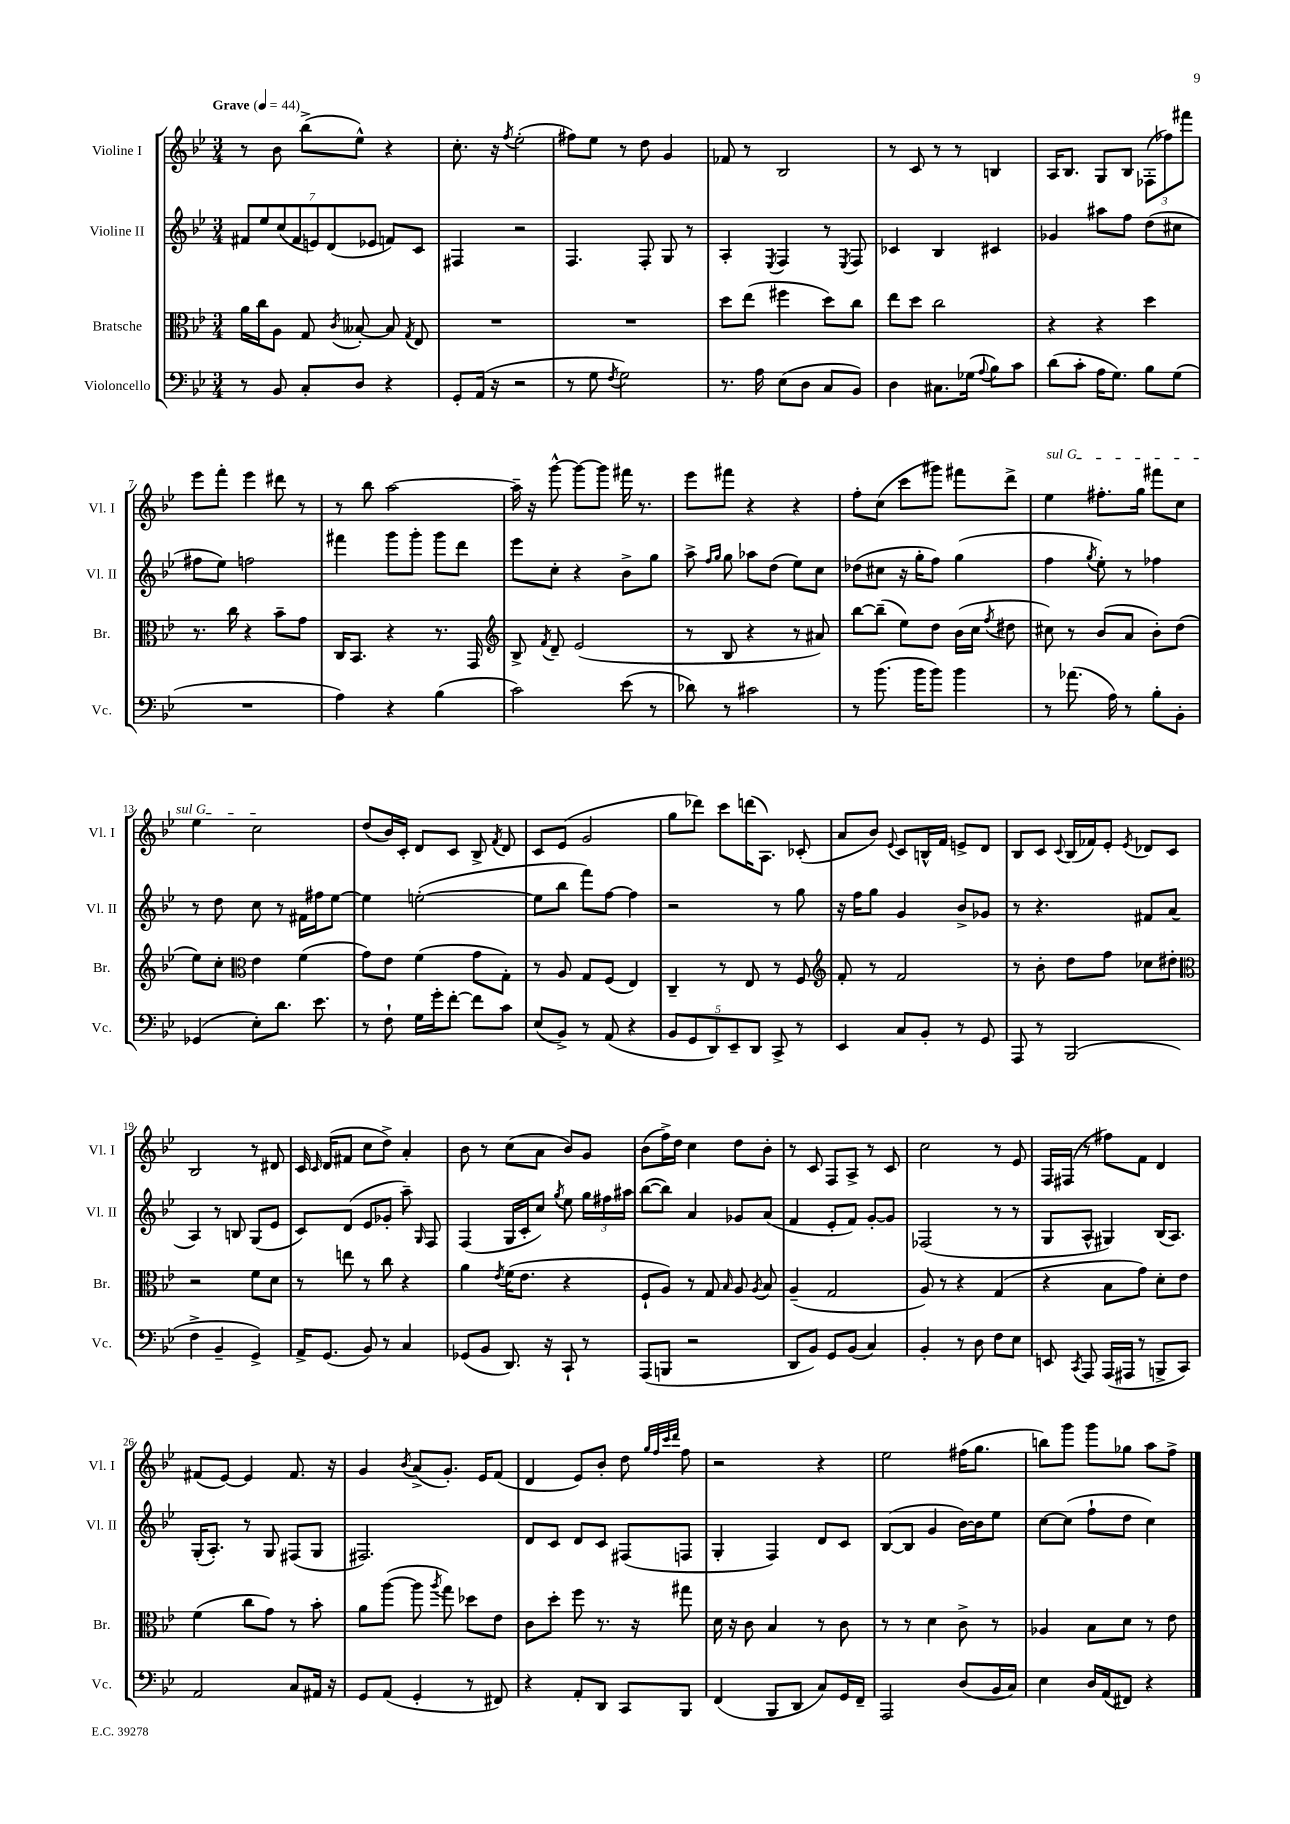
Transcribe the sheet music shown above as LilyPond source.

<<
\new StaffGroup <<
\new Staff = "s0" \with { instrumentName = "Violine I" shortInstrumentName = "Vl. I" } {
    \clef treble \key bes \major \numericTimeSignature \time 3/4 \tempo "Grave" 4 = 44
    \autoBeamOff r8 bes'8 bes''8[->( ees''8]-^) r4 |
    c''8.-. r16 \acciaccatura { f''8 } ees''2-.( |
    fis''8[) ees''8] r8 d''8 g'4 |
    fes'8 r8 bes2 |
    r8 c'8 r8 r8 b4 |
    a16[ bes8.] g8[ bes8] \tuplet 3/2 { fes8[-.( fes''8) fis'''8] } |
    ees'''8[ f'''8]-. ees'''4 dis'''8 r8 |
    r8 bes''8 a''2~ |
    a''16-- r16 g'''8~-^ g'''8[~ g'''8] fis'''16 r8. |
    ees'''8[ fis'''8] r4 r4 |
    f''8[-. c''8]( c'''8[ gis'''8]) fis'''8[ d'''8]-> |
    \once \override TextSpanner.bound-details.left.text = \markup { \italic "sul G" } ees''4\startTextSpan fis''8.[-. g''16] fis'''8[ c''8] |
    ees''4 c''2\stopTextSpan |
    d''8[( bes'16) c'16]-. d'8[ c'8] bes8-> \acciaccatura { f'8 } d'8 |
    c'8[ ees'8]( g'2 |
    g''8[ des'''8]) c'''8[ d'''16( a8.]) ces'8-.( |
    a'8[ bes'8]) \appoggiatura { ees'8 } c'8[ b16-^ f'16] e'8[-> d'8] |
    bes8[ c'8] \appoggiatura { c'8 } bes16[( fes'16) ees'8]-. \acciaccatura { ees'8 } des'8[ c'8] |
    bes2 r8 dis'8 |
    c'16 \grace { c'16 } d'16[( fis'8] c''8[ d''8]->) a'4-. |
    bes'8 r8 c''8[( a'8] bes'8[) g'8] |
    bes'8[( f''16->) d''16] c''4 d''8[ bes'8]-. |
    r8 c'8 f8[ a8]-> r8 c'8 |
    c''2 r8 ees'8 |
    f16[ fis16]( r8 fis''8[) f'8] d'4 |
    fis'8[( ees'8]~) ees'4 fis'8. r16 |
    g'4 \acciaccatura { bes'8 } a'8[->( g'8.]-.) ees'16[ f'8]( |
    d'4 ees'8[) bes'8]-. d''8 \grace { g''32[ f''32 c'''32 d'''32] } f''8 |
    r2 r4 |
    ees''2 fis''16[( g''8.] |
    b''8[) g'''8] g'''8[ ges''8] a''8[ f''8]-> \bar "|." |
}
\new Staff = "s1" \with { instrumentName = "Violine II" shortInstrumentName = "Vl. II" } {
    \clef treble \key bes \major \numericTimeSignature \time 3/4
    \autoBeamOff \tuplet 7/4 { fis'8[ ees''8 c''8( fis'8 e'8) d'8( ees'8] } f'8[) c'8] |
    fis4 r2 |
    f4. f8-. g8 r8 |
    a4-. \acciaccatura { ees8 } f4 r8 \acciaccatura { ees8 } f8 |
    ces'4 bes4 cis'4 |
    ges'4 ais''8[ f''8] d''8[( cis''8] |
    fis''8[ ees''8]) f''2 |
    fis'''4 g'''8[ g'''8]-. g'''8[ d'''8] |
    ees'''8[ c''8]-. r4 bes'8[-> g''8] |
    a''8-> \grace { f''16[ g''16] } g''8 aes''8[ d''8]( ees''8[) c''8] |
    des''8[( cis''8] r16 g''16[-. f''8]) g''4( |
    f''4 \acciaccatura { g''8 } ees''8-.) r8 fes''4 |
    r8 d''8 c''8 r8 fis'16[ fis''16 ees''8]~ |
    ees''4 e''2~-.( |
    e''8[ bes''8] f'''8[) f''8]~ f''4 |
    r2 r8 g''8 |
    r16 f''16[ g''8] g'4 bes'8[-> ges'8] |
    r8 r4. fis'8[ a'8]( |
    a4) r8 b8 g8[( ees'8] |
    c'8[) d'8]( ees'8[ ges'8]-. a''8--) \grace { g16 } f8 |
    f4( g16[ c'16-. c''8]) \acciaccatura { g''8 } ees''8 \tuplet 3/2 { g''16[ fis''16 ais''16] } |
    bes''8[~( bes''8]) a'4 ges'8[ a'8]( |
    f'4 ees'8[-. f'8]) g'8[~-. g'8] |
    fes2( r8 r8 |
    g8[ a8]-^ gis4) bes16[( a8.]) |
    g16[-.( a8.]-.) r8 g8 fis8[( g8] |
    fis2.) |
    d'8[ c'8] d'8[ c'8] fis8[( f8] |
    g4-. f4) d'8[ c'8] |
    bes8[~( bes8] g'4 bes'16[~) bes'16 ees''8] |
    c''8[~ c''8]( f''8[-! d''8] c''4) \bar "|." |
}
\new Staff = "s2" \with { instrumentName = "Bratsche" shortInstrumentName = "Br." } {
    \clef alto \key bes \major \numericTimeSignature \time 3/4
    \autoBeamOff a'16[ c''16 a8] g8 \acciaccatura { c'8 } beses8~-. beses8 \acciaccatura { g8 } ees8 |
    R2. |
    R2. |
    d''8[ ees''8]( fis''4 d''8[) c''8] |
    ees''8[ d''8] c''2 |
    r4 r4 d''4 |
    r8. c''16 r4 bes'8[-- g'8] |
    c16[ bes,8.] r4 r8. g,16 |
    \clef treble bes8-> \acciaccatura { f'8 } d'8-- ees'2( |
    r8 bes8 r4 r8 ais'8) |
    bes''8[~ bes''8]--( ees''8[) d''8] bes'16[( c''16] \acciaccatura { f''8 } dis''8 |
    cis''8) r8 bes'8[( a'8] bes'8[-.) d''8]( |
    ees''8[) c''8]-. \clef alto ees'4 f'4( |
    g'8[) ees'8] f'4( g'8[ g8]-.) |
    r8 a8 g8[ f8]( ees4) |
    c4-- r8 ees8 r8 f8 |
    \clef treble f'8-. r8 f'2 |
    r8 bes'8-. d''8[ f''8] ces''8[ dis''8]-. |
    \clef alto r2 f'8[ d'8] |
    r8 e''8 r8 c''8 r4 |
    a'4 \acciaccatura { ees'8 } f'16[( ees'8.] r4 |
    f8[-! a8]) r8 g8 \grace { bes16 } a8 \acciaccatura { a8 } bes8 |
    a4--( g2 |
    a8) r8 r4 g4( |
    r4 bes8[ g'8]) d'8[-. ees'8] |
    f'4( c''8[ g'8]) r8 bes'8-. |
    a'8[ a''8]~( a''8 \acciaccatura { a''8 } g''8) des''8[ ees'8] |
    c'8[ d''8]-. f''8 r8. r16 gis''8 |
    d'16 r16 c'8 bes4 r8 c'8 |
    r8 r8 d'4 c'8-> r8 |
    aes4 bes8[ d'8] r8 ees'8 \bar "|." |
}
\new Staff = "s3" \with { instrumentName = "Violoncello" shortInstrumentName = "Vc." } {
    \clef bass \key bes \major \numericTimeSignature \time 3/4
    \autoBeamOff r8 bes,8 c8[-. d8] r4 |
    g,8[-. a,16]( r16 r2 |
    r8 g8 \acciaccatura { f8 } g2) |
    r8. a16 ees8[( d8] c8[ bes,8]) |
    d4 cis8.[ ges16]( \appoggiatura { a8 } bes8[) c'8] |
    d'8[( c'8]-. a16[ g8.]) bes8[ g8]( |
    R2. |
    a4) r4 bes4( |
    c'2) ees'8( r8 |
    des'8) r8 cis'2 |
    r8 bes'8.( bes'16[ bes'8]) bes'4 |
    r8 aes'8.( a16) r8 bes8[-. bes,8]-. |
    ges,4( ees8[-.) d'8.] ees'8. |
    r8 f8-! g16[ g'16-. f'8]~-. f'8[ c'8] |
    ees8[( bes,8]->) r8 a,8( r4 |
    \tuplet 5/4 { bes,8[ g,8 d,8) ees,8-- d,8] } c,8-> r8 |
    ees,4 c8[ bes,8]-. r8 g,8 |
    a,,8 r8 bes,,2( |
    f4-> bes,4-- g,4->) |
    a,16[-> g,8.]( bes,8) r8 c4 |
    ges,8[( bes,8] d,8.) r16 c,8-! r8 |
    a,,8[( b,,8] r2 |
    d,8[ bes,8]) g,8[ bes,8]( c4) |
    bes,4-. r8 d8 f8[ ees8] |
    e,8 \acciaccatura { c,8 } a,,8 a,,16[( ais,,16] r8 b,,8[-> c,8]) |
    a,2 c8[ ais,16] r16 |
    g,8[ a,8]( g,4-. r8 fis,8) |
    r4 a,8[-. d,8] c,8[ bes,,8] |
    f,4( bes,,8[ d,8] c8[) g,16 f,16]-- |
    a,,2 d8[( bes,16 c16]) |
    ees4 d16[ a,16( fis,8]) r4 \bar "|." |
}
>>
>>
